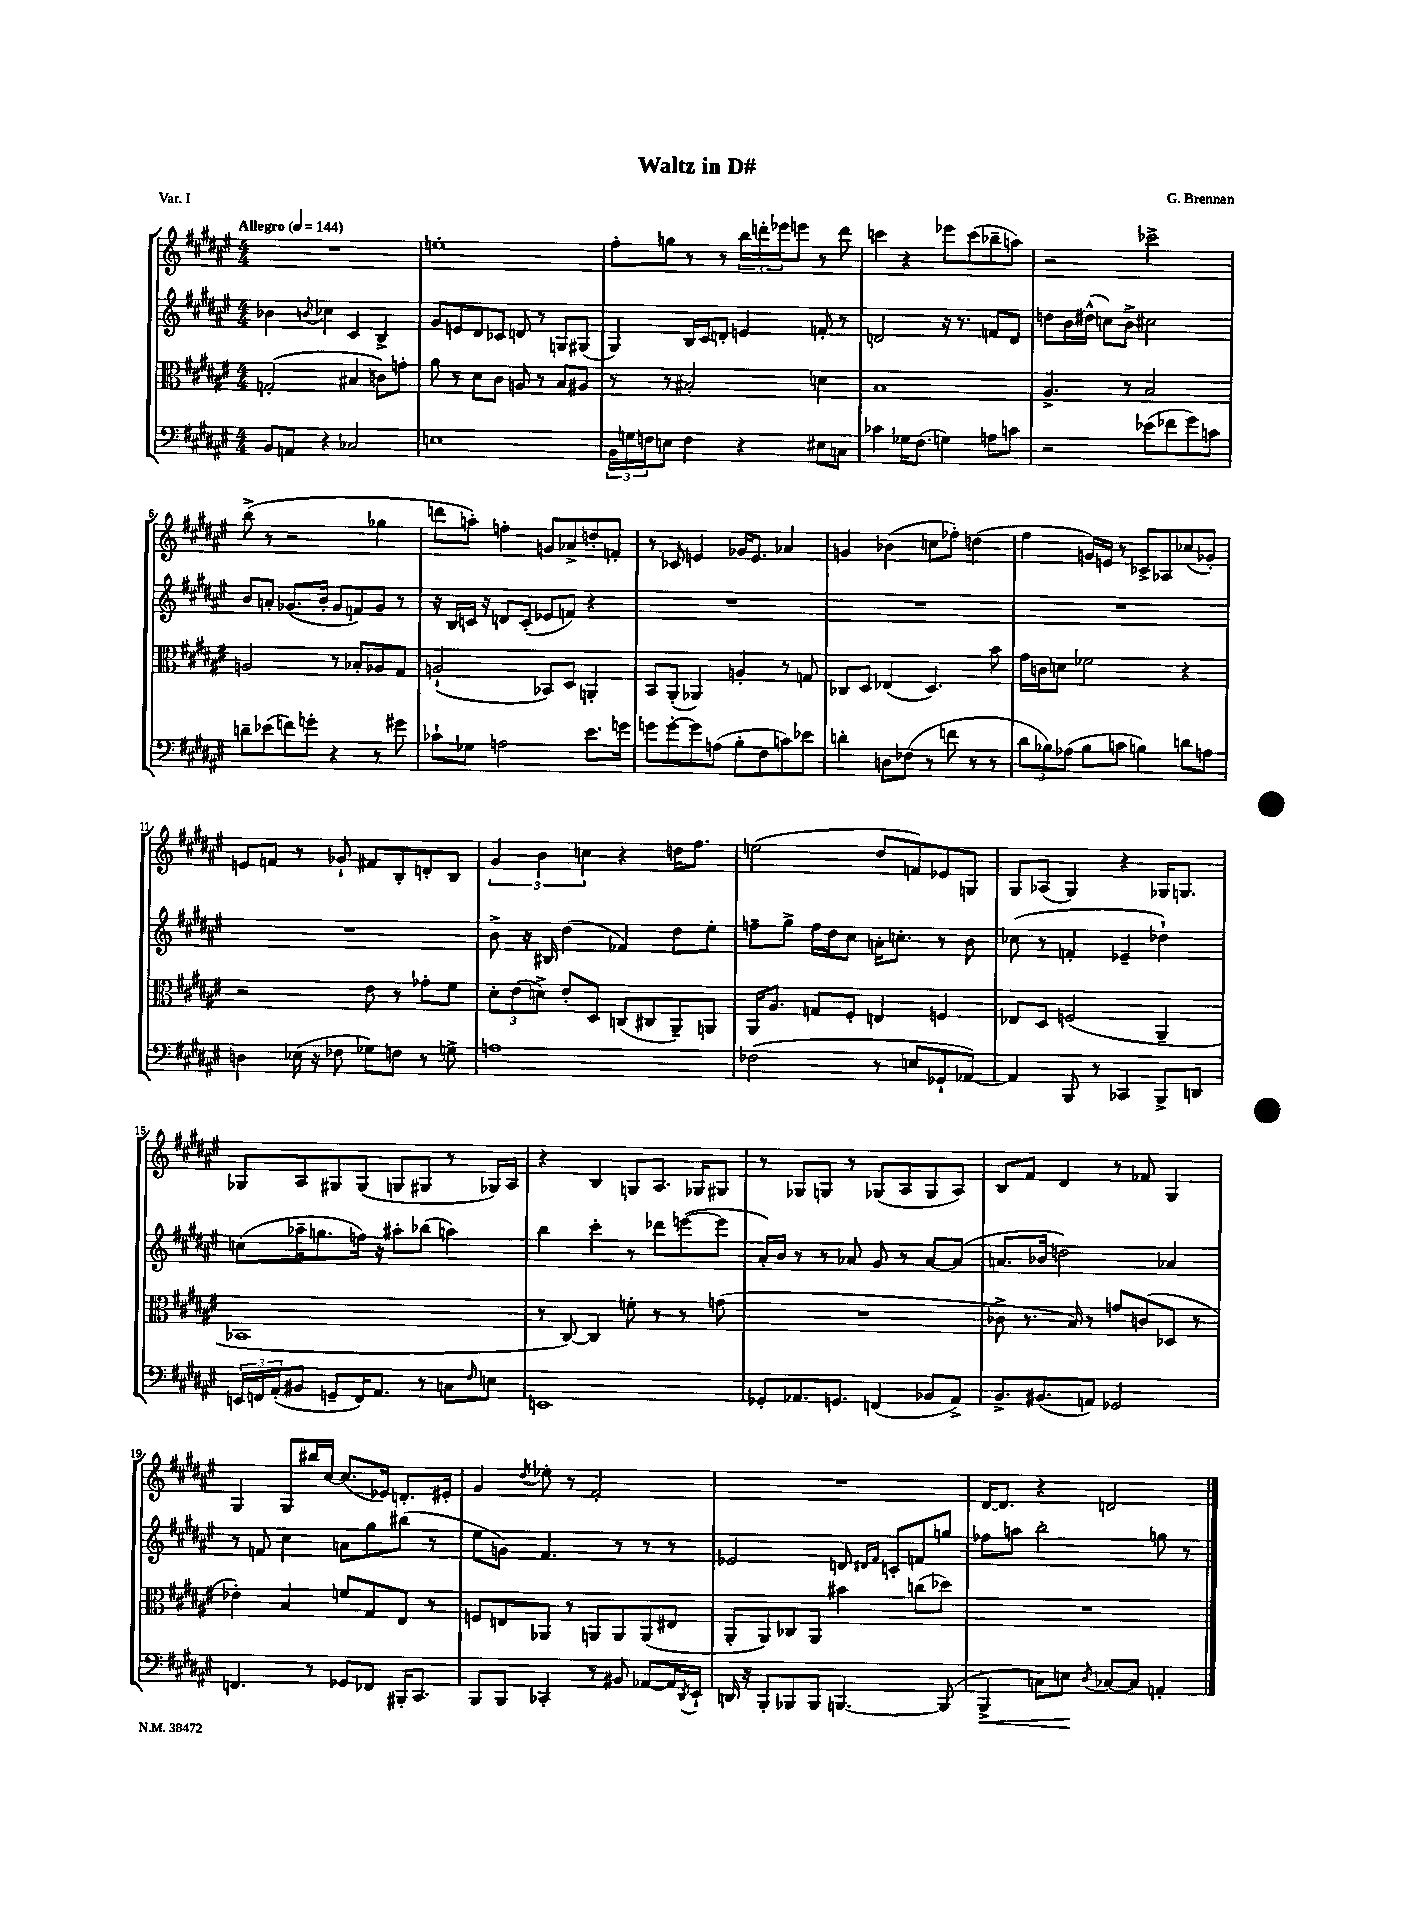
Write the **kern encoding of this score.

**kern	**dynam	**kern	**kern	**kern
*part4	*part4	*part3	*part2	*part1
*staff4	*staff4	*staff3	*staff2	*staff1
*clefF4	*	*clefC3	*clefG2	*clefG2
*k[f#c#g#d#a#e#]	*	*k[f#c#g#d#a#e#]	*k[f#c#g#d#a#e#]	*k[f#c#g#d#a#e#]
*M4/4	*	*M4/4	*M4/4	*M4/4
*MM144	*	*MM144	*MM144	*MM144
=1	=1	=1	=1	=1
!	!	!	!	!LO:TX:a:B:t=Allegro
8BB/L	.	(2Gn'/	4b-X\	1r
8AAn/J	.	.	.	.
.	.	.	8qqbn/	.
4r	.	.	4cc-X\	.
2C-X/	.	4B#X/	4c#/	.
.	.	8cn\L)	4B^/	.
.	.	8gn'\J	.	.
=2	=2	=2	=2	=2
1En	.	8a#\	8g#/L	1een'
.	.	8r	8en/	.
.	.	8d#\L	8d#/	.
.	.	8c#\J	8c-X/J	.
.	.	8An/	8dn/	.
.	.	8r	8r	.
.	.	8B/L	8Gn/L	.
.	.	8A#X/J	(8G#X/J	.
=3	=3	=3	=3	=3
24BB\LL	.	8r	4G#/)	8ff#'\L
24Gn\	.	.	.	.
24Fn\J	.	.	.	.
8En\J	.	8r	.	8ggn\J
4F\	.	2B#X'/	16B/LL	8r
.	.	.	16c#/J	.
.	.	.	8dn'/J	8r
4r	.	.	4en/	24bb\LL
.	.	.	.	24dddn'\
.	.	.	.	24eee-X\J
.	.	.	.	8eeen\J
8E#X\L	.	4dn\	8fn'/	8r
8Cn\J	.	.	8r	8ddd\
=4	=4	=4	=4	=4
4c-X\	.	1B	2dn/	4cccn\
16G-X\KL	.	.	.	4r
(8.F#\J	.	.	.	.
4Gn\)	.	.	16r	8eee-X\L
.	.	.	8.r	.
.	.	.	.	(8ccc\
8An\L	.	.	8fn/L	8bb-X~\
8cn\J	.	.	8d/J	8aan\J)
=5	=5	=5	=5	=5
2r	.	4.A#^/	8ddn\L	2r
.	.	.	16b\L	.
.	.	.	(16dd#X^^\JJ	.
.	.	.	8ccn\L)	.
.	.	8r	8b^\J	.
(8e-X\L	.	2B/	2cc#X\	2ccc-X^\
8f-X\	.	.	.	.
8g#\)	.	.	.	.
8cn\J	.	.	.	.
!!LO:LB:g=z
=6	=6	=6	=6	=6
8dn~\L	.	2An/	8b/L	(8bb^\
(8e-X\	.	.	8an'/J	8r
8fn\)	.	.	(8.g-X/L	2r
8gn'\J	.	.	.	.
.	.	.	16b'/Jk	.
4r	.	8r	8g-/L	.
.	.	8B-X'/L	8fn/)	.
8r	.	8A-X/	8g-/J	4gg-X\
8g#X\	.	8G#/J	8r	.
=7	=7	=7	=7	=7
8c-X`\L	.	(2An`/	16r	8dddn\L
.	.	.	16B/LL	.
8G-X\J	.	.	16cn/JJ	8aan'\J)
.	.	.	16r	.
2An\	.	.	8dn/L	4ffn'\
.	.	.	(8c'/J	.
.	.	8BB-X/L)	8e-X/L	8gn/L
.	.	8D#/J	8fn/J)	8a-X^/
8.e#\L	.	4AAn'/	4r	8ddn'/
.	.	.	.	8fn'/J
16gn\Jk	.	.	.	.
=8	=8	=8	=8	=8
8gn\L	.	8BB/L	1r	8r
[8g'\	.	(8AA#'/J	.	8c-X/
8g\]	.	4AA-X/)	.	4en/
(8An\J	.	.	.	.
8B'\L	.	4An'/	.	16g-X/KL
.	.	.	.	8.e/J
8F#\	.	.	.	.
8cn\)	.	8r	.	4a-X/
8e-X\J	.	8Gn/	.	.
=9	=9	=9	=9	=9
4dn'\	.	8C-X/L	1r	4gn/
.	.	8D#/J	.	.
8Dn\L	.	(4E-X/	.	(4b-X\
(8F-X\J	.	.	.	.
8r	.	4.D#/)	.	8ccn\L
8fn\	.	.	.	8ff-X'\J)
8r	.	.	.	(4ddn\
8r	.	8b\	.	.
=10	=10	=10	=10	=10
12d#\L	.	16g#\LL	1r	4ff#\
.	.	16cn\J	.	.
12B-X\)	.	.	.	.
.	.	8dn\J	.	.
(12A-X\J	.	.	.	.
8B-\L	.	2f-X\	.	16gn/LL)
.	.	.	.	16en/JJ
8cn\J	.	.	.	8r
4Bn\)	.	.	.	8c-X^/L
.	.	.	.	8A-X/
8dn\L	.	4r	.	(8cc-X/
8An\J	.	.	.	8g-X'/J)
!!LO:LB:g=z
=11	=11	=11	=11	=11
4Dn\	.	2r	1r	8en/L
.	.	.	.	8fn/J
(16E-X\	.	.	.	8r
16r	.	.	.	.
8F-X\	.	.	.	8g-X`/
8G-X\L)	.	8e#\	.	8f#X/L
8Fn\J	.	8r	.	8B'/
8r	.	8g-X'\L	.	8dn'/
8Gn^\	.	8f#\J	.	8B/J
=12	=12	=12	=12	=12
1An	.	12d#'\L	8b^\	6g#/
.	.	(12e#\	.	.
.	.	.	16r	.
.	.	12dn^\J)	.	6b\
.	.	.	16B#X/	.
.	.	8e#'/L	(4dd#\	.
.	.	.	.	6ccn\
.	.	8D#/J	.	.
.	.	(8Cn/L	4f-X/)	4r
.	.	8C#X/	.	.
.	.	8AA#~/)	8dd#\L	16ddn\KL
.	.	.	.	8.ff#\J
.	.	8AAn/J	8ee#'\J	.
=13	=13	=13	=13	=13
(2F-X\	.	16AA#/KL	8ffn~\L	(2een\
.	.	8.A#/J	.	.
.	.	.	8gg#^\J	.
.	.	8Gn/L	16ff\LL	.
.	.	.	16dd#\J	.
.	.	8F#'/J	8cc#\J	.
8r	.	4En/	16an'\KL	8dd#/L
.	.	.	8.ccn'\J	.
8En/L	.	.	.	8fn/)
8GG-X`/	.	4Fn/	8r	8e-X/
[8AA-X/J)	.	.	8b\	8Gn/J
=14	=14	=14	=14	=14
4AA-/]	.	8E-X/L	(8cc-X\	8G#/L
.	.	8D#/J	8r	(8A-X/J
8BBB/	.	(2Fn/	4fn'/	4G#/)
8r	.	.	.	.
4CC-X/	.	.	4e-X~/	4r
8BBB^/L	.	4AA#~/	4dd-X`\)	16G-X/KL
.	.	.	.	8.Gn/J
8DDn/J	.	.	.	.
!!LO:LB:g=z
=15	=15	=15	=15	=15
24EEn/LL	.	1BB-X	(8ccn\L	8G-X/L
24FFn/	.	.	.	.
(24AA#'/J	.	.	.	.
8BB#X/J	.	.	16aa-X~\K	8A#/
.	.	.	8.ggn\	.
8GGn~/L	.	.	.	8G#X/
16FF/K)	.	.	16ffn\Jk)	(8G#/J
8.AA#/J	.	.	16r	.
.	.	.	8aa#X'\L	8Gn/L
8r	.	.	(8bb-X\J	8G#X/J
8Cn\L	.	.	4aan\)	8r
16qqF#/	.	.	.	.
8En\J	.	.	.	16G-X/LL)
.	.	.	.	16A#/JJ
=16	=16	=16	=16	=16
1EEn	.	8r	4bb\	4r
.	.	[8C#/)	.	.
.	.	4C#/]	4ccc#'\	4B/
.	.	8fn'\	8r	8Gn/L
.	.	8r	8ddd-X\L	8.A#/J
.	.	8r	([8eeen\	.
.	.	.	.	16G-X/KL
.	.	(8gn\	8eee\J]	8G#X/J
=17	=17	=17	=17	=17
8GG-X'/L	.	1r	16a#'/LL)	8r
.	.	.	16b/JJ	.
8.AA-X/	.	.	8r	8G-X/L
.	.	.	8r	8Gn/J
8.GGn/J	.	.	.	.
.	.	.	8a-X/	8r
(4FFn/	.	.	8g#/	(8G-X/L
.	.	.	8r	8A#/
8BB-X/L	.	.	[8a-/L	8G-/
8AA-^/J)	.	.	(8a-/J]	8A#/J)
=18	=18	=18	=18	=18
8.BB^/L	.	8c-X^\	8.an/L	8B/L
.	.	8.r	.	8f#/J
(8.BB#X/	.	.	16b-X/Jk	.
.	.	.	2ddn\)	4d#/
.	.	16B/)	.	.
8AAn/J)	.	8r	.	.
2GG-X/	.	8gn/L	.	8r
.	.	(8cn/	.	8f-X/
.	.	8D-X/J	4a-X/	4G#/
.	.	8r	.	.
!!LO:LB:g=z
=19	=19	=19	=19	=19
4.FFn/	.	4e-X'\)	8r	4G#/
.	.	.	8fn/	.
.	.	4B/	4cc#\	8G#/L
8r	.	.	.	16bb#X/L
.	.	.	.	[16cc#/JJ
8GG-X/L	.	8fn/L	8an\L	(8.cc#/L]
8FF-X/J	.	8G#/	8gg#\	.
.	.	.	.	16e-X/Jk)
16BBB#X'/KL	.	8E#/J	(8bb#X\J	8.dn'/L
8.CC#/J	.	.	.	.
.	.	8r	8r	.
.	.	.	.	16e#X'/Jk
=20	=20	=20	=20	=20
8BBB/L	.	8Fn/L	8ee#\L	4g#/
8BBB/J	.	8En/	8gn\J)	.
.	.	.	.	8qdd#/
4CC-X'/	.	8AA-X/J	4.f#/	8ee-X'\
.	.	8r	.	8r
8r	.	8AAn/L	.	2f#'/
8BB#X/	.	8AA/	8r	.
[8AA-X/L	.	(8AA/	8r	.
16AA-/L]	.	8E#X/J	8r	.
8qDD#/	.	.	.	.
16EE#`/JJ	.	.	.	.
=21	=21	=21	=21	=21
16DDn/	.	8AA#'/L	2e-X/	1r
16r	.	.	.	.
8BBB'/L	.	8AA#/)	.	.
8BBB-X/	.	8C-X/	.	.
8BBB-/J	.	8AA#/J	.	.
[4.BBBn/	.	4b#X\	8dn/	.
.	.	.	16qqd#X/LL	.
.	.	.	16qqf#/JJ	.
.	.	.	8cn'/L	.
.	.	(8ccn\L	8fn/	.
(8BBB/]	.	8dd-X\J)	8ggn/J	.
=22	=22	=22	=22	=22
!	!LO:HP:b	!	!	!
4BBB^/	<	1r	8ff-X\L	[16d#/KL
.	.	.	.	8.d#/J]
.	.	.	8aan\J	.
8Cn\L)	.	.	2bb'\	4r
8En\J	.	.	.	.
8qD#/	.	.	.	.
[8C-X/L	[	.	.	2dn/
8C-/J]	.	.	.	.
4AAn'/	.	.	8ggn\	.
.	.	.	8r	.
==	==	==	==	==
*-	*-	*-	*-	*-
